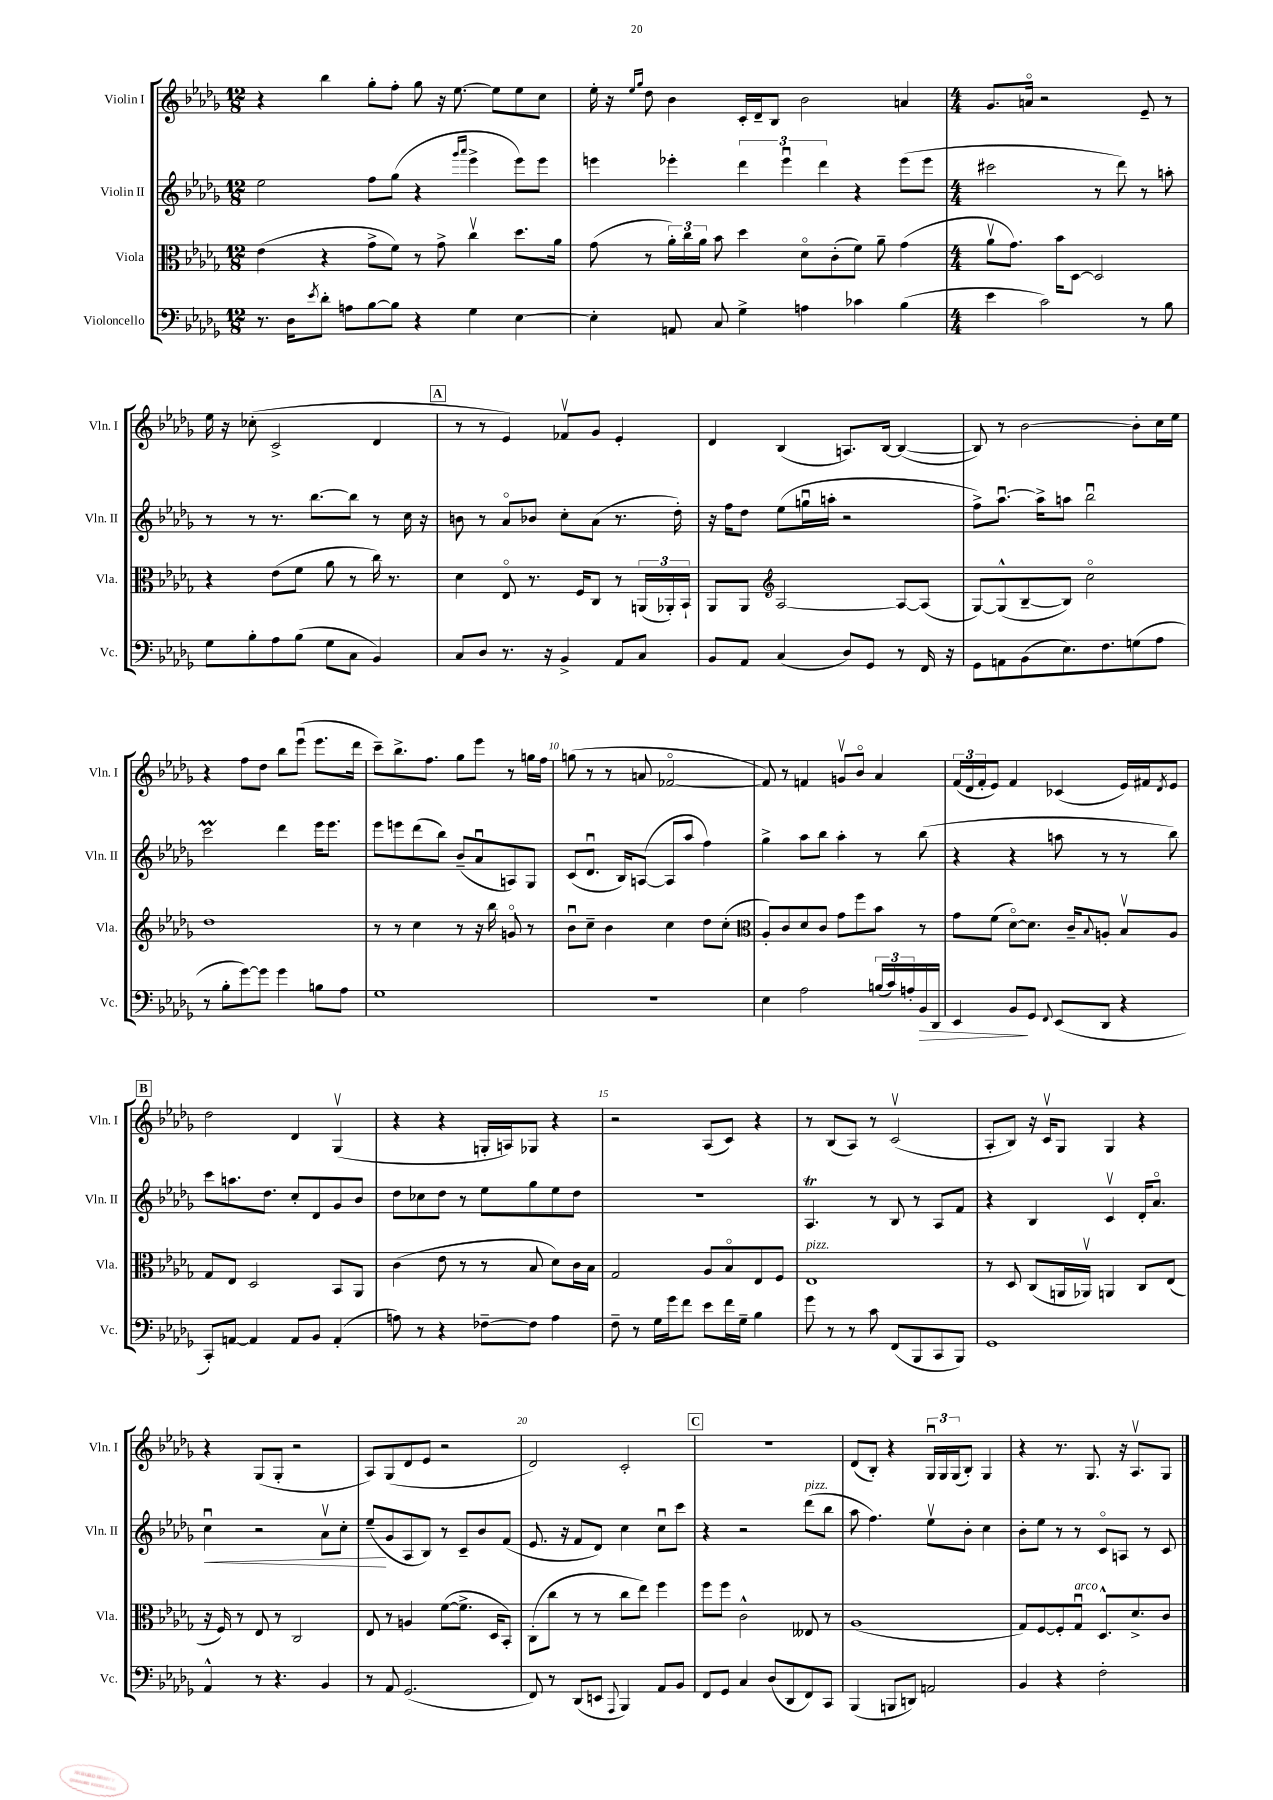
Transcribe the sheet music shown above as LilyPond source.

<<
\new StaffGroup <<
\new Staff = "s0" \with { instrumentName = "Violin I" shortInstrumentName = "Vln. I" } {
    \clef treble \key des \major \numericTimeSignature \time 12/8
    r4 bes''4 ges''8-. f''8-. ges''8 r16 ees''8.~ ees''8 ees''8 c''8 |
    ees''16-. r16 \grace { ees''16 ges''16 } des''8 bes'4 c'16-. des'16-- bes8 bes'2 a'4 |
    \numericTimeSignature \time 4/4 ges'8. a'16\flageolet r2 ees'8-- r8 |
    ees''16 r16 ces''8-.( c'2-> des'4 |
    \mark \markup { \box "A" } r8 r8 ees'4) fes'8\upbow ges'8 ees'4-. |
    des'4 bes4( a8.) bes16~ bes4~( |
    bes8) r8 bes'2~ bes'8-. c''16 ees''16 |
    r4 f''8 des''8 bes''8 ees'''8\downbow( ees'''8. des'''16 |
    c'''8--) bes''8.-> f''8. ges''8 ees'''8 r8 g''16 f''16 |
    g''8( r8 r8 a'8 fes'2~\flageolet |
    fes'8) r8 f'4 g'8\upbow bes'8\flageolet aes'4 |
    \tuplet 3/2 { f'16( des'16 f'16-. } ees'8) f'4 ces'4( ees'16) fis'16 \acciaccatura { des'8 } ees'8 |
    \mark \markup { \box "B" } des''2 des'4 ges4\upbow( |
    r4 r4 g16-. a16) ges8 r4 |
    r2 aes8( c'8) r4 |
    r8 bes8( aes8) r8 c'2\upbow( |
    aes8-. bes8) r16 c'16\upbow ges8 ges4 r4 |
    r4 ges8( ges8-. r2 |
    aes8) ges8( des'8 ees'8 r2 |
    des'2) c'2-. |
    \mark \markup { \box "C" } r1 |
    des'8( bes8-.) r4 \tuplet 3/2 { ges16\downbow ges16 ges16( } bes8-.) ges4 |
    r4 r8. ges8. r16 aes8.\upbow ges8 \bar "|." |
}
\new Staff = "s1" \with { instrumentName = "Violin II" shortInstrumentName = "Vln. II" } {
    \clef treble \key des \major \numericTimeSignature \time 12/8
    ees''2 f''8 ges''8( r4 \grace { ges'''16 aes'''16 } ees'''4-> ees'''8) ees'''8 |
    e'''4 ees'''4-. \tuplet 3/2 { des'''4 ees'''4\downbow des'''4 } r4 ees'''8( ees'''8 |
    \numericTimeSignature \time 4/4 cis'''2 r8 des'''8) r8 a''8-. |
    r8 r8 r8. bes''8.~ bes''8 r8 c''16 r16 |
    \mark \markup { \box "A" } b'8 r8 aes'8\flageolet bes'8 c''8-. aes'8( r8. des''16-.) |
    r16 f''16 des''8 ees''8( g''16\downbow a''16-. r2 |
    f''8->) aes''8.~\downbow aes''16-> a''8 bes''2\downbow |
    c'''2\prall des'''4 ees'''16 ees'''8. |
    ees'''8 e'''8 des'''8( bes''8) bes'8--( aes'8\downbow a8) ges8 |
    c'8( des'8.\downbow bes16) a8~( a8 aes''8 f''4) |
    ges''4-> aes''8 bes''8 aes''4-. r8 bes''8( |
    r4 r4 a''8 r8 r8 bes''8) |
    \mark \markup { \box "B" } c'''8 a''8. des''8. c''8-. des'8 ges'8 bes'8 |
    des''8 ces''8 des''8 r8 ees''8 ges''8 ees''8 des''8 |
    R1 |
    aes4.\trill r8 bes8 r8 aes8 f'8 |
    r4 bes4 c'4\upbow des'16-. aes'8.\flageolet |
    c''4\downbow\< r2 aes'8\upbow c''8-. |
    ees''8--\!( ges'8 aes8 bes8) r8 c'8-- bes'8 f'8( |
    ees'8. r16 f'8 des'8) c''4 c''8\downbow c'''8 |
    \mark \markup { \box "C" } r4 r2 des'''8^\markup { \italic "pizz." }( bes''8 |
    aes''8 f''4.) ees''8\upbow bes'8-. c''4 |
    bes'8-. ees''8 r8 r8 c'8\flageolet a8 r8 c'8 \bar "|." |
}
\new Staff = "s2" \with { instrumentName = "Viola" shortInstrumentName = "Vla." } {
    \clef alto \key des \major \numericTimeSignature \time 12/8
    ees'4( r4 ges'8-> f'8) r8 ges'8-> c''4\upbow des''8. aes'16 |
    ges'8( r8 \tuplet 3/2 { aes'16-.) c''16 aes'16 } bes'8 des''4 des'8\flageolet c'8-.( f'8) aes'8-- ges'4( |
    \numericTimeSignature \time 4/4 aes'8\upbow ges'8.) bes'16 des8~ des2 |
    r4 ees'8( f'8 aes'8 r8 c''16) r8. |
    \mark \markup { \box "A" } des'4 ees8\flageolet r8. f16 c8 r8 \tuplet 3/2 { a,16( aes,16-.) bes,16-! } |
    aes,8 aes,8 \clef treble aes2~ aes8~ aes8( |
    ges8~) ges8-^( bes8~-- bes8) c''2\flageolet |
    des''1 |
    r8 r8 c''4 r8 r16 bes''16 g'8\flageolet r8 |
    bes'8\downbow c''8-- bes'4 c''4 des''8 c''8-.( |
    \clef alto aes8-.) c'8 des'8 c'8 ges'8 f''8 bes'8 r8 |
    ges'8 f'8( des'8~\flageolet) des'8. c'16-- \appoggiatura { bes8 } a8-. bes8\upbow a8 |
    \mark \markup { \box "B" } ges8 ees8 des2 bes,8 aes,8 |
    c'4( ees'8 r8 r8 bes8 des'8) c'16 bes16 |
    ges2 aes8 bes8\flageolet ees8 f8 |
    ees1^\markup { \italic "pizz." } |
    r8 des8 c8( a,16 aes,16\upbow) a,4 c8 ees8( |
    r16 f16) r8 ees8 r8 c2 |
    ees8 r8 a4 f'8~( f'8.-> des16 bes,8-.) |
    c8-.( c''8 r8 r8 c''8 ees''8) f''4 |
    \mark \markup { \box "C" } f''8 f''8 c'2-^ eeses8 r8 |
    aes1( |
    ges8) f8~ f8-. ges8\downbow^\markup { \italic "arco" } des8.-^ des'8.-> c'8 \bar "|." |
}
\new Staff = "s3" \with { instrumentName = "Violoncello" shortInstrumentName = "Vc." } {
    \clef bass \key des \major \numericTimeSignature \time 12/8
    r8. des16 \acciaccatura { ees'8 } des'8-. a8 bes8~ bes8 r4 ges4 ees4~ |
    ees4-. a,8 c8 ges4-> a4 ces'4 bes4( |
    \numericTimeSignature \time 4/4 ees'4 c'2) r8 bes8 |
    ges8 bes8-. aes8 bes8( ges8 c8 bes,4) |
    \mark \markup { \box "A" } c8 des8 r8. r16 bes,4-> aes,8 c8 |
    bes,8 aes,8 c4( des8) ges,8 r8 f,16 r16 |
    ges,8 a,8 bes,8( ees8.) f8. g8( aes8 |
    r8 bes8-. ges'8~) ges'8 ges'4 b8 aes8 |
    ges1 |
    R1 |
    ees4 aes2 \tuplet 3/2 { b16( c'16) a16-. } bes,16\> des,16 |
    ees,4 bes,8\! ges,8 \appoggiatura { f,8 } ees,8( des,8 r4 |
    \mark \markup { \box "B" } c,8-.) a,8~ a,4 a,8 bes,8 a,4-.( |
    a8) r8 r4 fes8~-- fes8 a4 |
    f8-- r8 ges16 ges'16 f'8 ees'8 f'16 ges16-- bes4 |
    ges'8 r8 r8 c'8 f,8( bes,,8 c,8 bes,,8) |
    ges,1 |
    aes,4-^ r8 r4. bes,4 |
    r8 aes,8 ges,2.( |
    f,8) r8 des,8( e,8 \appoggiatura { aes,,8 } bes,,4) aes,8 bes,8 |
    \mark \markup { \box "C" } f,8 ges,8 c4 des8( des,8 f,8) c,8 |
    bes,,4( b,,8 d,8) a,2 |
    bes,4 r4 f2-. \bar "|." |
}
>>
>>
\layout { \context { \Score \override BarNumber.break-visibility = ##(#f #t #t) barNumberVisibility = #(every-nth-bar-number-visible 5) } }
